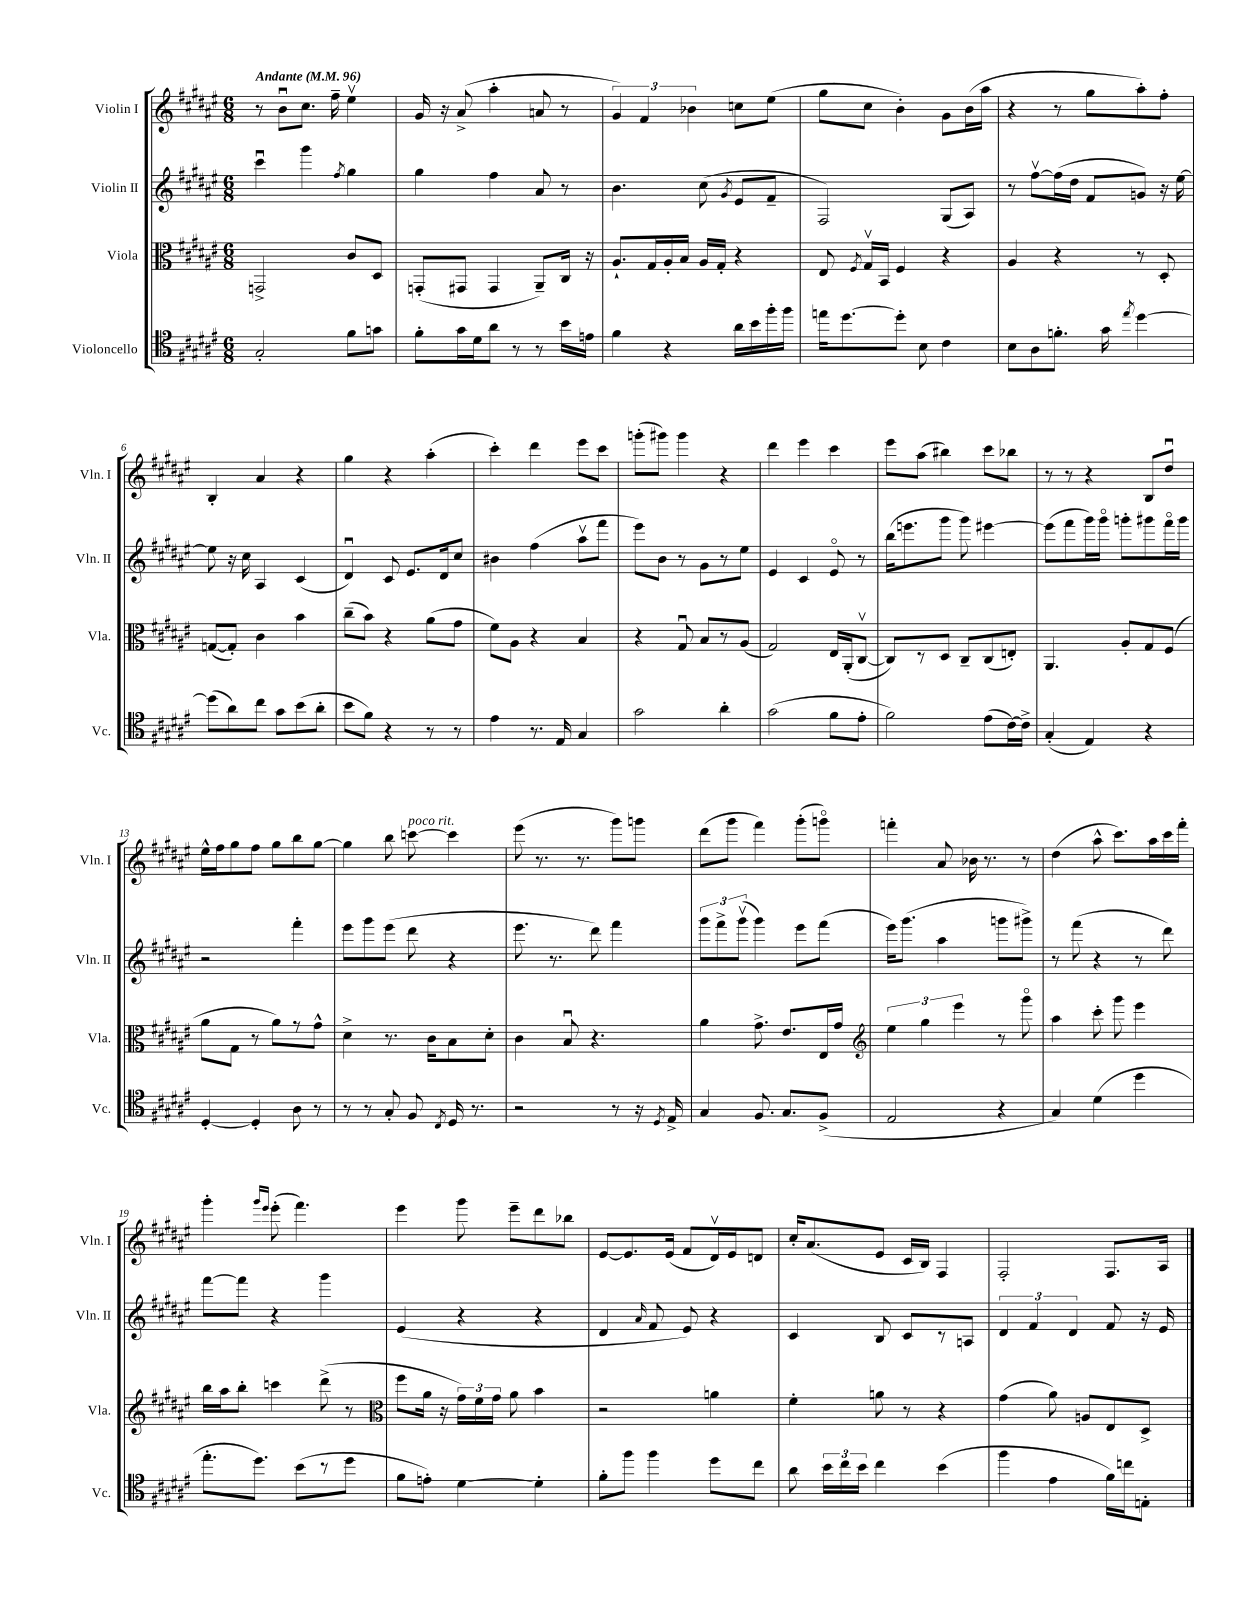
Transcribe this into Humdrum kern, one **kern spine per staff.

**kern	**kern	**kern	**kern
*part4	*part3	*part2	*part1
*staff4	*staff3	*staff2	*staff1
*I"Violoncello	*I"Viola	*I"Violin II	*I"Violin I
*I'Vc.	*I'Vla.	*I'Vln. II	*I'Vln. I
*clefC4	*clefC3	*clefG2	*clefG2
*k[f#c#g#d#a#e#]	*k[f#c#g#d#a#e#]	*k[f#c#g#d#a#e#]	*k[f#c#g#d#a#e#]
*M6/8	*M6/8	*M6/8	*M6/8
*MM96	*MM96	*MM96	*MM96
=1	=1	=1	=1
!	!	!	!LO:TX:a:B:t=Andante
2G#'/	2GGn^/	4ccc#u\	8r
.	.	.	8bu\L
.	.	4ggg#\	8.cc#\J
.	.	.	16ff#~\
.	.	8qff#/	.
8f#\L	8c#/L	4gg#\	4ee#v\
8gn\J	8D#/J	.	.
=2	=2	=2	=2
8f#'\L	(8GGn'/L	4gg#\	16g#/
.	.	.	16r
16g#\L	8GG#X/J	.	(8a#^/
16d#\J	.	.	.
8a#\J	4GG#/	4ff#\	4aa#'\
8r	.	.	.
8r	8AA#~/L)	8a#/	8an/
16b\LL	16C#/Jk	8r	8r
16en\JJ	16r	.	.
=3	=3	=3	=3
4f#\	8.A#`/L	4.b\	6g#/)
.	.	.	6f#/
.	16G#/L	.	.
4r	16A#'/	.	.
.	16B/JJ	.	.
.	.	.	6b-X\
.	16A#/LL	(8cc#\	.
.	16G#'/JJ	.	.
.	.	8qg#/	.
16a#\LL	4r	8e#/L	8ccn\L
16b\	.	.	.
16ff#'\	.	8f#~/J	(8ee#\J
16ff#\JJ	.	.	.
=4	=4	=4	=4
16een\KL	8E#/	2F#/)	8gg#\L
[8.dd#\	.	.	.
.	8qF#/	.	.
.	16G#v/LL	.	8cc#\J
.	16BB/JJ	.	.
8dd#'\J]	4F#/	.	4b'\)
8B\	.	.	.
4c#\	4r	(8G#/L	8g#\L
.	.	8A#/J)	(16b\L
.	.	.	16aa#\JJ
=5	=5	=5	=5
8B\L	4A#/	8r	4r
8A#\	.	[8ff#v\L	.
8.fn'\J	4r	(16ff#\L]	8r
.	.	16dd#\JJ	.
.	.	8f#/L	8gg#\L
16g#\	.	.	.
8qee#/	.	.	.
[4dd#\	8r	8gn/J)	8aa#'\)
.	8D#'/	16r	8ff#'\J
.	.	[16ee#\	.
!!LO:LB:g=z
=6	=6	=6	=6
(8dd#\L]	([8Gn/L	8ee#\]	4B'/
8a#\)	8G'/J])	16r	.
.	.	16cc#\	.
8cc#\J	4c#\	4A#/	4a#/
8g#\L	.	.	.
(8b\	4b\	(4c#/	4r
8a#'\J	.	.	.
=7	=7	=7	=7
8b\L	(8cc#~\L	4d#u/)	4gg#\
8f#\J)	8b\J)	.	.
4r	4r	8c#/	4r
.	.	8.e#/L	.
8r	(8a#\L	.	(4aa#'\
.	.	16d#/k	.
8r	8g#\J	8cc#/J	.
=8	=8	=8	=8
4e#\	8f#\L)	4b#X\	4ccc#'\)
.	8A#\J	.	.
8.r	4r	(4ff#\	4ddd#\
16E#/	.	.	.
4G#/	4B/	8aa#v\L	8eee#\L
.	.	8fff#\J	8ccc#\J
=9	=9	=9	=9
2g#\	4r	8eee#\L)	(8gggn'\L
.	.	8b\J	8ggg#X\J)
.	8G#u/	8r	4ggg#\
.	8B/L	8g#\L	.
4a#'\	8r	8r	4r
.	(8A#/J	8ee#\J	.
=10	=10	=10	=10
(2g#\	2G#/)	4e#/	4ddd#\
.	.	4c#/	4eee#\
8f#\L	16E#/LL	8e#/	4ccc#\
.	(16AA#'/J	.	.
8e#'\J	[8C#v/J	8r	.
=11	=11	=11	=11
2f#\)	8C#/L])	(16bb\KL	8eee#\L
.	.	8.eeen\	.
.	8r	.	(8aa#\J
.	8D#/J	8ggg#\J	4bb#X\)
.	8C#~/L	8ggg#\)	.
(8e#\L	(8C#/	[4eee#X\	8ccc#\L
[16c#\L)	8En'/J)	.	8bb-X\J
16c#^\JJ]	.	.	.
=12	=12	=12	=12
(4G#'/	4.AA#/	(8eee#\L]	8r
.	.	8fff#\	8r
4E#/)	.	16ggg#\L)	4r
.	.	16ggg#\JJ	.
.	8A#'/L	8gggn'\L	.
4r	8G#/	8ggg#X\	8B/L
.	(8F#/J	16fff#\L	8dd#u/J
.	.	16ggg#\JJ	.
!!LO:LB:g=z
=13	=13	=13	=13
[4D#'/	8a#\L	2r	16ee#^^\LL
.	.	.	16ff#\J
.	8G#\J	.	8gg#\
4D#'/]	8r	.	8ff#\J
.	8a#\L)	.	8gg#\L
8A#\	8r	4fff#'\	8bb\
8r	8g#^^\J	.	[8gg#\J
=14	=14	=14	=14
8r	4d#^\	8eee#\L	4gg#\]
8r	.	8ggg#\	.
8G#'/	8.r	(8eee#\J	8bb\
!	!	!	!LO:TX:a:i:t=poco rit.
8F#/	.	8ddd#\	[8cccn\
.	16c#\KL	.	.
8qC#/	.	.	.
16D#/	8B\	4r	4ccc\]
8.r	.	.	.
.	8d#'\J	.	.
=15	=15	=15	=15
2r	4c#\	8.eee#\	(8eee#\
.	.	.	8.r
.	.	8.r	.
.	8Bu/	.	.
.	.	.	8.r
.	4.r	8ddd#\)	.
8r	.	4fff#\	8ggg#\L)
16r	.	.	8gggn\J
8qD#/	.	.	.
16E#^/	.	.	.
=16	=16	=16	=16
4G#/	4a#\	12ggg#\L	(8ddd#\L
.	.	12fff#^\	.
.	.	.	8ggg#\J
.	.	(12ggg#v\J	.
8.F#/	8.g#^\	4ggg#\)	4fff#\)
8.G#/L	8.e#/L	.	.
.	.	8eee#\L	(8ggg#'\L
(8F#^/J	16E#/L	(8fff#\J	8gggn\J)
.	16g#/JJ	.	.
=17	=17	=17	=17
*	*clefG2	*	*
2E#/	6ee#\	16eee#\KL)	4fffn'\
.	.	(8.ggg#\J	.
.	6gg#\	.	.
.	.	4aa#\	8a#/
.	6eee#\	.	.
.	.	.	16b-X\
.	.	.	8.r
4r	8r	8gggn\L	.
.	8ggg#\	8ggg#X^\J)	8r
=18	=18	=18	=18
4G#/)	4aa#\	8r	(4dd#\
.	.	(8fff#\	.
(4d#\	8ccc#'\	4r	8aa#^^\
.	8ggg#\	.	8.ccc#\L)
4dd#\	4eee#\	8r	.
.	.	.	16aa#\L
.	.	8ddd#\)	16ccc#\
.	.	.	16fff#'\JJ
!!LO:LB:g=z
=19	=19	=19	=19
8.ee#'\L	16bb\LL	[8fff#\L	4ggg#'\
.	16aa#\J	.	.
.	8bb'\J	8fff#\J]	.
8.dd#\J)	.	.	.
.	.	.	16qqggg#/LL
.	.	.	16qqeee#/JJ
.	4cccn\	4r	(8eee#'\
(8b\L	.	.	4.fff#\)
8r	(8ddd#^\	4ggg#\	.
8dd#\J	8r	.	.
=20	=20	=20	=20
*	*clefC3	*	*
8f#\L	8ff#\L	(4e#/	4eee#\
8en'\J)	16a#\Jk	.	.
.	16r	.	.
[4d#\	24g#\LL)	4r	8ggg#\
.	24f#\	.	.
.	24g#\JJ	.	.
.	8a#\	.	8eee#~\L
4d#'\]	4b\	4r	8ddd#\
.	.	.	8bb-X\J
=21	=21	=21	=21
8f#'\L	2r	4d#/	[8e#/L
8ff#\J	.	.	8.e#/]
.	.	16qqa#/	.
4ff#\	.	8f#/	.
.	.	.	(16e#/Jk
.	.	8e#/)	8f#/L
8dd#\L	4an\	4r	16d#v/L)
.	.	.	16e#/J
8cc#\J	.	.	8dn/J
=22	=22	=22	=22
8a#\	4f#'\	4c#/	16cc#'/KL
.	.	.	(8.a#/
24b\LL	.	.	.
24cc#\	.	.	.
24b\JJ	.	.	.
4cc#\	8an\	8B/	8e#/J
.	8r	8c#/L	16c#/LL
.	.	.	16B/JJ)
(4b\	4r	8r	4F#/
.	.	8An/J	.
=23	=23	=23	=23
4ff#\	(4g#\	6d#/	2F#'/
.	.	6f#/	.
4e#\	8a#\)	.	.
.	.	6d#/	.
.	8An/L	.	.
16f#\LL)	8E#/	8f#/	8.F#/L
16ccn\J	.	.	.
8En'\J	8D#^/J	16r	.
.	.	16e#/	16A#/Jk
==	==	==	==
*-	*-	*-	*-
